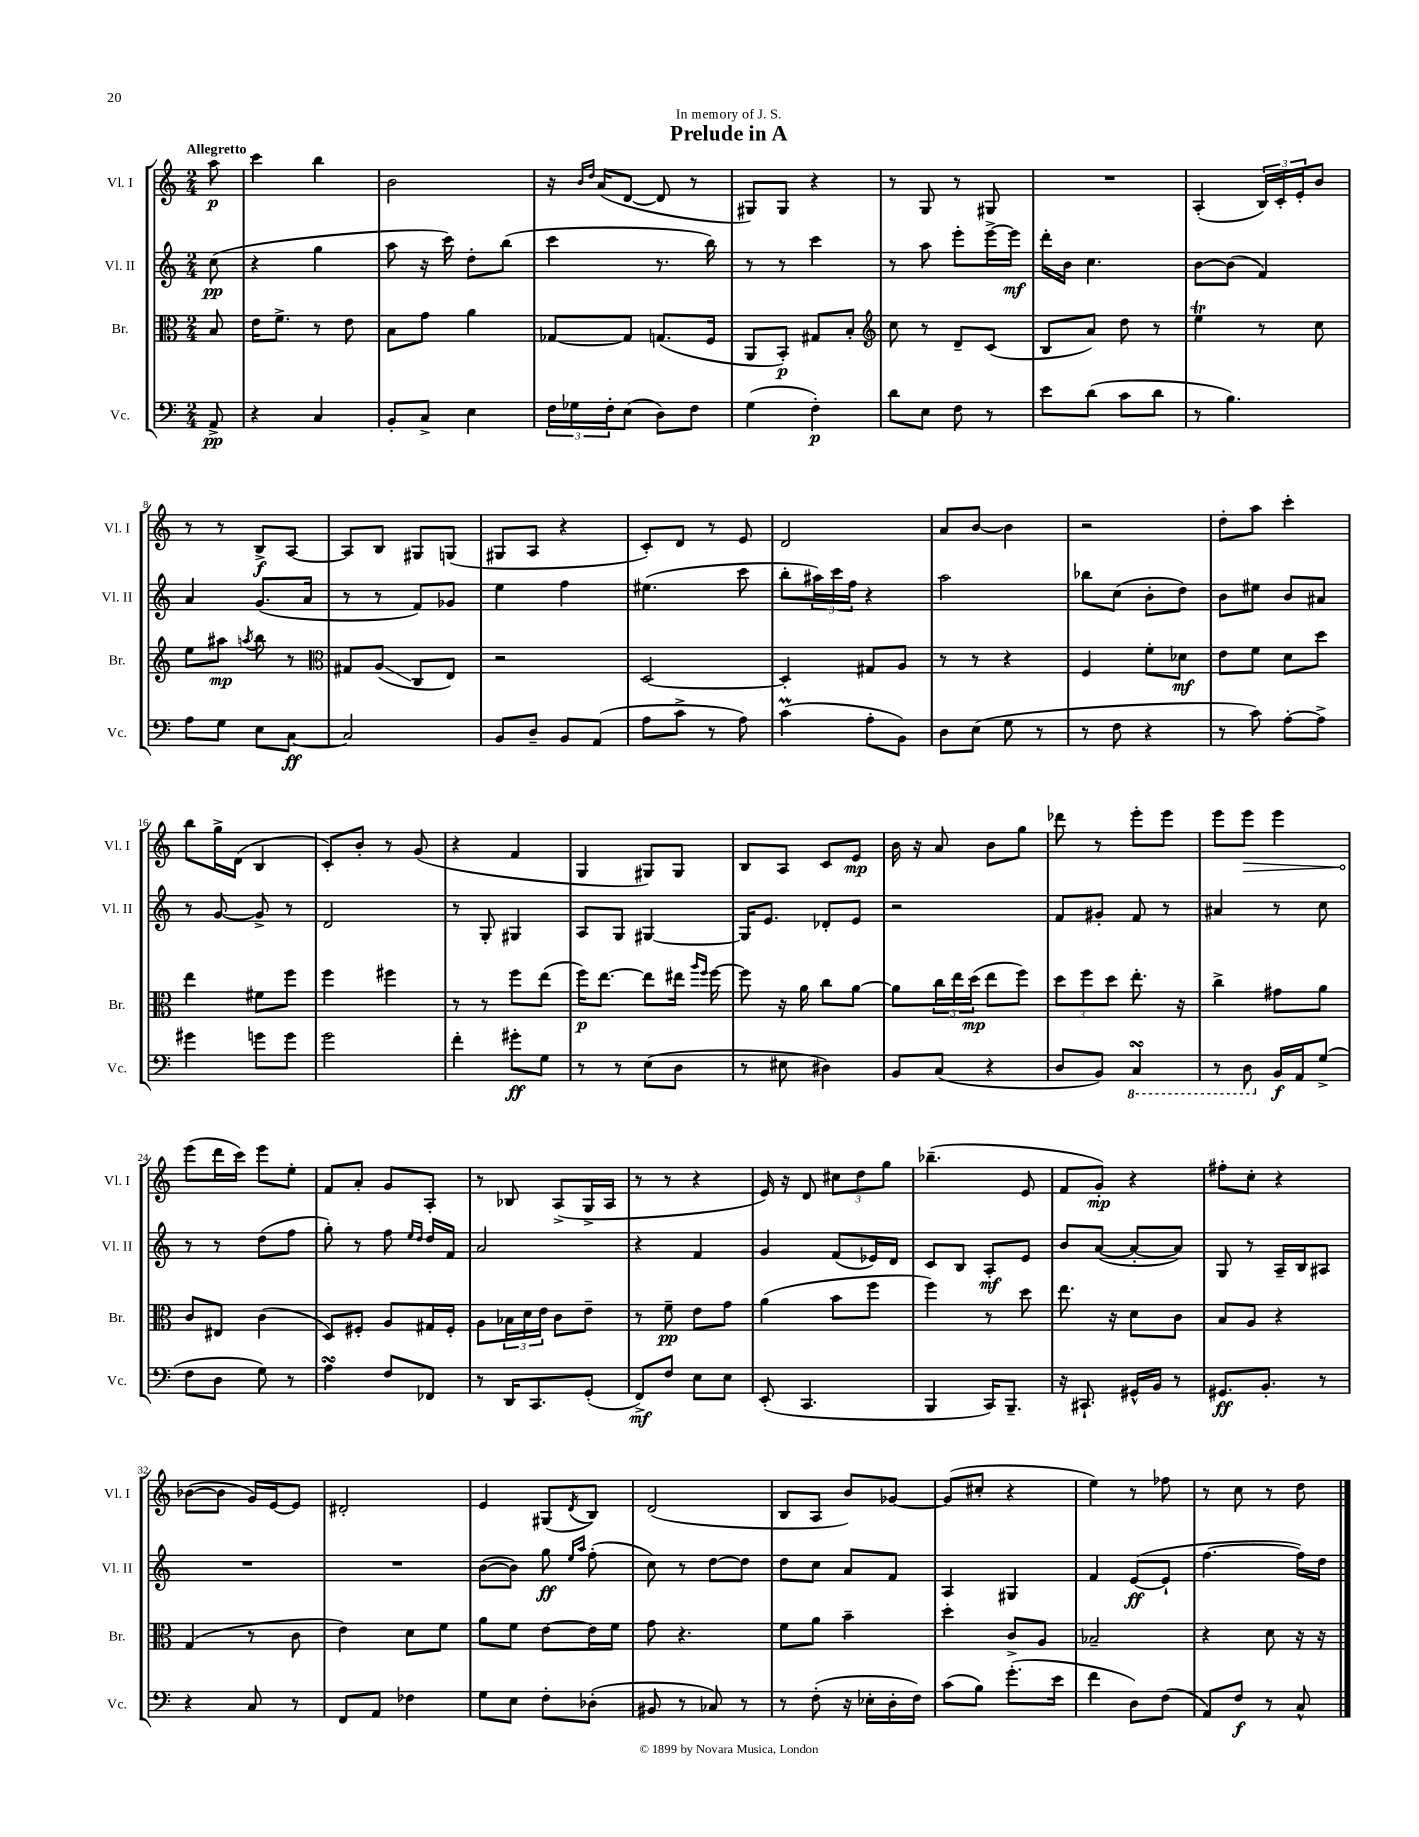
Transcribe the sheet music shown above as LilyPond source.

\header { title = "Prelude in A" dedication = "In memory of J. S." }
<<
\new StaffGroup <<
\new Staff = "s0" \with { instrumentName = "Vl. I" shortInstrumentName = "Vl. I" } {
    \clef treble \key c \major \numericTimeSignature \time 2/4 \partial 8 \tempo "Allegretto"
    a''8\p |
    c'''4 b''4 |
    b'2 |
    r16 \grace { b'16 d''16 } a'16( d'8~ d'8 r8 |
    gis8) gis8 r4 |
    r8 g8 r8 gis8 |
    R2 |
    a4-.( \tuplet 3/2 { b16) c'16-. e'16-. } b'8 |
    r8 r8 b8->\f a8~ |
    a8 b8 gis8 g8( |
    gis8 a8 r4 |
    c'8-.) d'8 r8 e'8 |
    d'2 |
    a'8 b'8~ b'4 |
    r2 |
    d''8-. a''8 c'''4-. |
    b''8 g''16-> d'16( b4 |
    c'8-.) b'8-. r8 g'8( |
    r4 f'4 |
    g4 gis8) gis8 |
    b8 a8 c'8 e'8\mp |
    b'16 r16 a'8 b'8 g''8 |
    des'''8 r8 e'''8-. e'''8 |
    e'''8 \once \override Hairpin.circled-tip = ##t e'''8\> e'''4 |
    e'''8\!( d'''16 c'''16) e'''8 e''8-. |
    f'8 a'8-. g'8 a8-. |
    r8 bes8 a8->( g16-> a16 |
    r8 r8 r4 |
    e'16) r16 d'8 \tuplet 3/2 { cis''8 d''8 g''8 } |
    bes''4.--( e'8 |
    f'8 g'8-.\mp) r4 |
    fis''8-. c''8-. r4 |
    bes'8~( bes'8 g'16) e'16~ e'8 |
    dis'2-. |
    e'4 gis8( \acciaccatura { d'8 } b8) |
    d'2( |
    b8 a8 b'8) ges'8~ |
    ges'8( cis''8-. r4 |
    e''4) r8 fes''8 |
    r8 c''8 r8 d''8 \bar "|." |
}
\new Staff = "s1" \with { instrumentName = "Vl. II" shortInstrumentName = "Vl. II" } {
    \clef treble \key c \major \numericTimeSignature \time 2/4 \partial 8
    c''8\pp( |
    r4 g''4 |
    a''8 r16 c'''16) d''8-. b''8( |
    c'''4 r8. b''16) |
    r8 r8 c'''4 |
    r8 a''8 e'''8-. e'''16~-> e'''16\mf |
    d'''16-. b'16 c''4. |
    b'8~ b'8( f'4) |
    a'4 g'8.( a'16 |
    r8 r8 f'8) ges'8 |
    e''4 f''4 |
    eis''4.( c'''8 |
    b''8-. \tuplet 3/2 { ais''16) c'''16 f''16 } r4 |
    a''2 |
    bes''8 c''8( b'8-. d''8) |
    b'8 eis''8 b'8 ais'8 |
    r8 g'8~ g'8-> r8 |
    d'2 |
    r8 g8-. gis4 |
    a8 g8 gis4~ |
    gis16 e'8. des'8-. e'8 |
    r2 |
    f'8 gis'8-. f'8 r8 |
    ais'4 r8 c''8 |
    r8 r8 d''8( f''8 |
    g''8-.) r8 f''8 \grace { e''16 d''16 } d''16 f'16 |
    a'2 |
    r4 f'4 |
    g'4 f'8( ees'16) d'16 |
    c'8 b8 a8-.\mf e'8 |
    b'8 a'8~( a'8~-. a'8) |
    g8 r8 a16-- b16 ais8 |
    R2 |
    R2 |
    b'8~( b'8) g''8\ff \grace { e''16 a''16 } f''8-.( |
    c''8) r8 d''8~ d''8 |
    d''8 c''8 a'8 f'8 |
    a4 gis4 |
    f'4 e'8~\ff( e'8-! |
    f''4.~ f''16) d''16 \bar "|." |
}
\new Staff = "s2" \with { instrumentName = "Br." shortInstrumentName = "Br." } {
    \clef alto \key c \major \numericTimeSignature \time 2/4 \partial 8
    b8 |
    e'16 f'8.-> r8 e'8 |
    b8 g'8 a'4 |
    ges8~ ges8 g8.( f16 |
    a,8 b,8-.\p) gis8 b8-. |
    \clef treble c''8 r8 d'8-- c'8( |
    b8 a'8) d''8 r8 |
    e''4\trill r8 c''8 |
    e''8 ais''8\mp \acciaccatura { a''8 } b''8 r8 |
    \clef alto gis8 a8\glissando( c8 e8) |
    r2 |
    d2~ |
    d4-. gis8 a8 |
    r8 r8 r4 |
    f4 f'8-. des'8\mf |
    e'8 f'8 d'8 d''8 |
    e''4 fis'8 f''8 |
    f''4 fis''4 |
    r8 r8 f''8 e''8( |
    f''16\p) e''8.~ e''8 eis''16 \grace { a''16 f''16 } f''16~ |
    f''8 r16 a'16 c''8 a'8~ |
    a'8 \tuplet 3/2 { c''16 e''16 d''16\mp( } e''8 f''8) |
    \tuplet 3/2 { d''8 f''8 d''8 } e''8.-. r16 |
    c''4-> gis'8 a'8 |
    c'8 eis8 c'4( |
    d8) fis8-. a8 gis16 fis16-. |
    a8 \tuplet 3/2 { bes16 d'16 e'16 } c'8 e'8-- |
    r8 f'8--\pp e'8 g'8 |
    a'4( b'8 f''8 |
    f''4) r8 d''8 |
    e''8. r16 d'8 c'8 |
    b8 a8 r4 |
    g4( r8 c'8 |
    e'4) d'8 f'8 |
    a'8 f'8 e'8~ e'16 f'16 |
    g'8 r4. |
    f'8 a'8 b'4-- |
    d''4-. c'8-> a8 |
    bes2-- |
    r4 d'8 r16 r16 \bar "|." |
}
\new Staff = "s3" \with { instrumentName = "Vc." shortInstrumentName = "Vc." } {
    \clef bass \key c \major \numericTimeSignature \time 2/4 \partial 8
    a,8->\pp |
    r4 c4 |
    b,8-. c8-> e4 |
    \tuplet 3/2 { f16 ges16 f16-. } e8( d8) f8 |
    g4( f4-.\p) |
    d'8 e8 f8 r8 |
    e'8 d'8( c'8 d'8 |
    r8 b4.) |
    a8 g8 e8 c8~\ff |
    c2 |
    b,8 d8-- b,8 a,8( |
    a8 c'8-> r8 a8) |
    c'4\prall( a8-. b,8) |
    d8 e8( g8 r8 |
    r8 f8 r4 |
    r8 c'8) a8~-. a8-> |
    gis'4 g'8 g'8 |
    g'2 |
    f'4-. gis'8-.\ff g8 |
    r8 r8 e8( d8 |
    r8 eis8 dis4) |
    b,8 c8( r4 |
    d8 b,8) \ottava #-1 c,4\turn |
    r8 d,8 \ottava #0 b,16\f a,16 g8->( |
    f8 d8 g8) r8 |
    a4\turn f8 fes,8 |
    r8 d,16 c,8. g,8-.( |
    f,8->\mf) f8 e8 e8 |
    e,8-.( c,4. |
    b,,4 c,16) b,,8.-- |
    r16 cis,8.-! gis,16-^ b,16 r8 |
    gis,8.\ff b,8.-. r8 |
    r4 c8 r8 |
    f,8 a,8 fes4 |
    g8 e8 f8-. des8-.( |
    bis,8 r8 ces8) r8 |
    r8 f8-.( r16 ees16-. d16-. f16) |
    c'8( b8) g'8.-.( e'16 |
    f'4 d8) f8( |
    a,8) f8\f r8 c8-^ \bar "|." |
}
>>
>>
